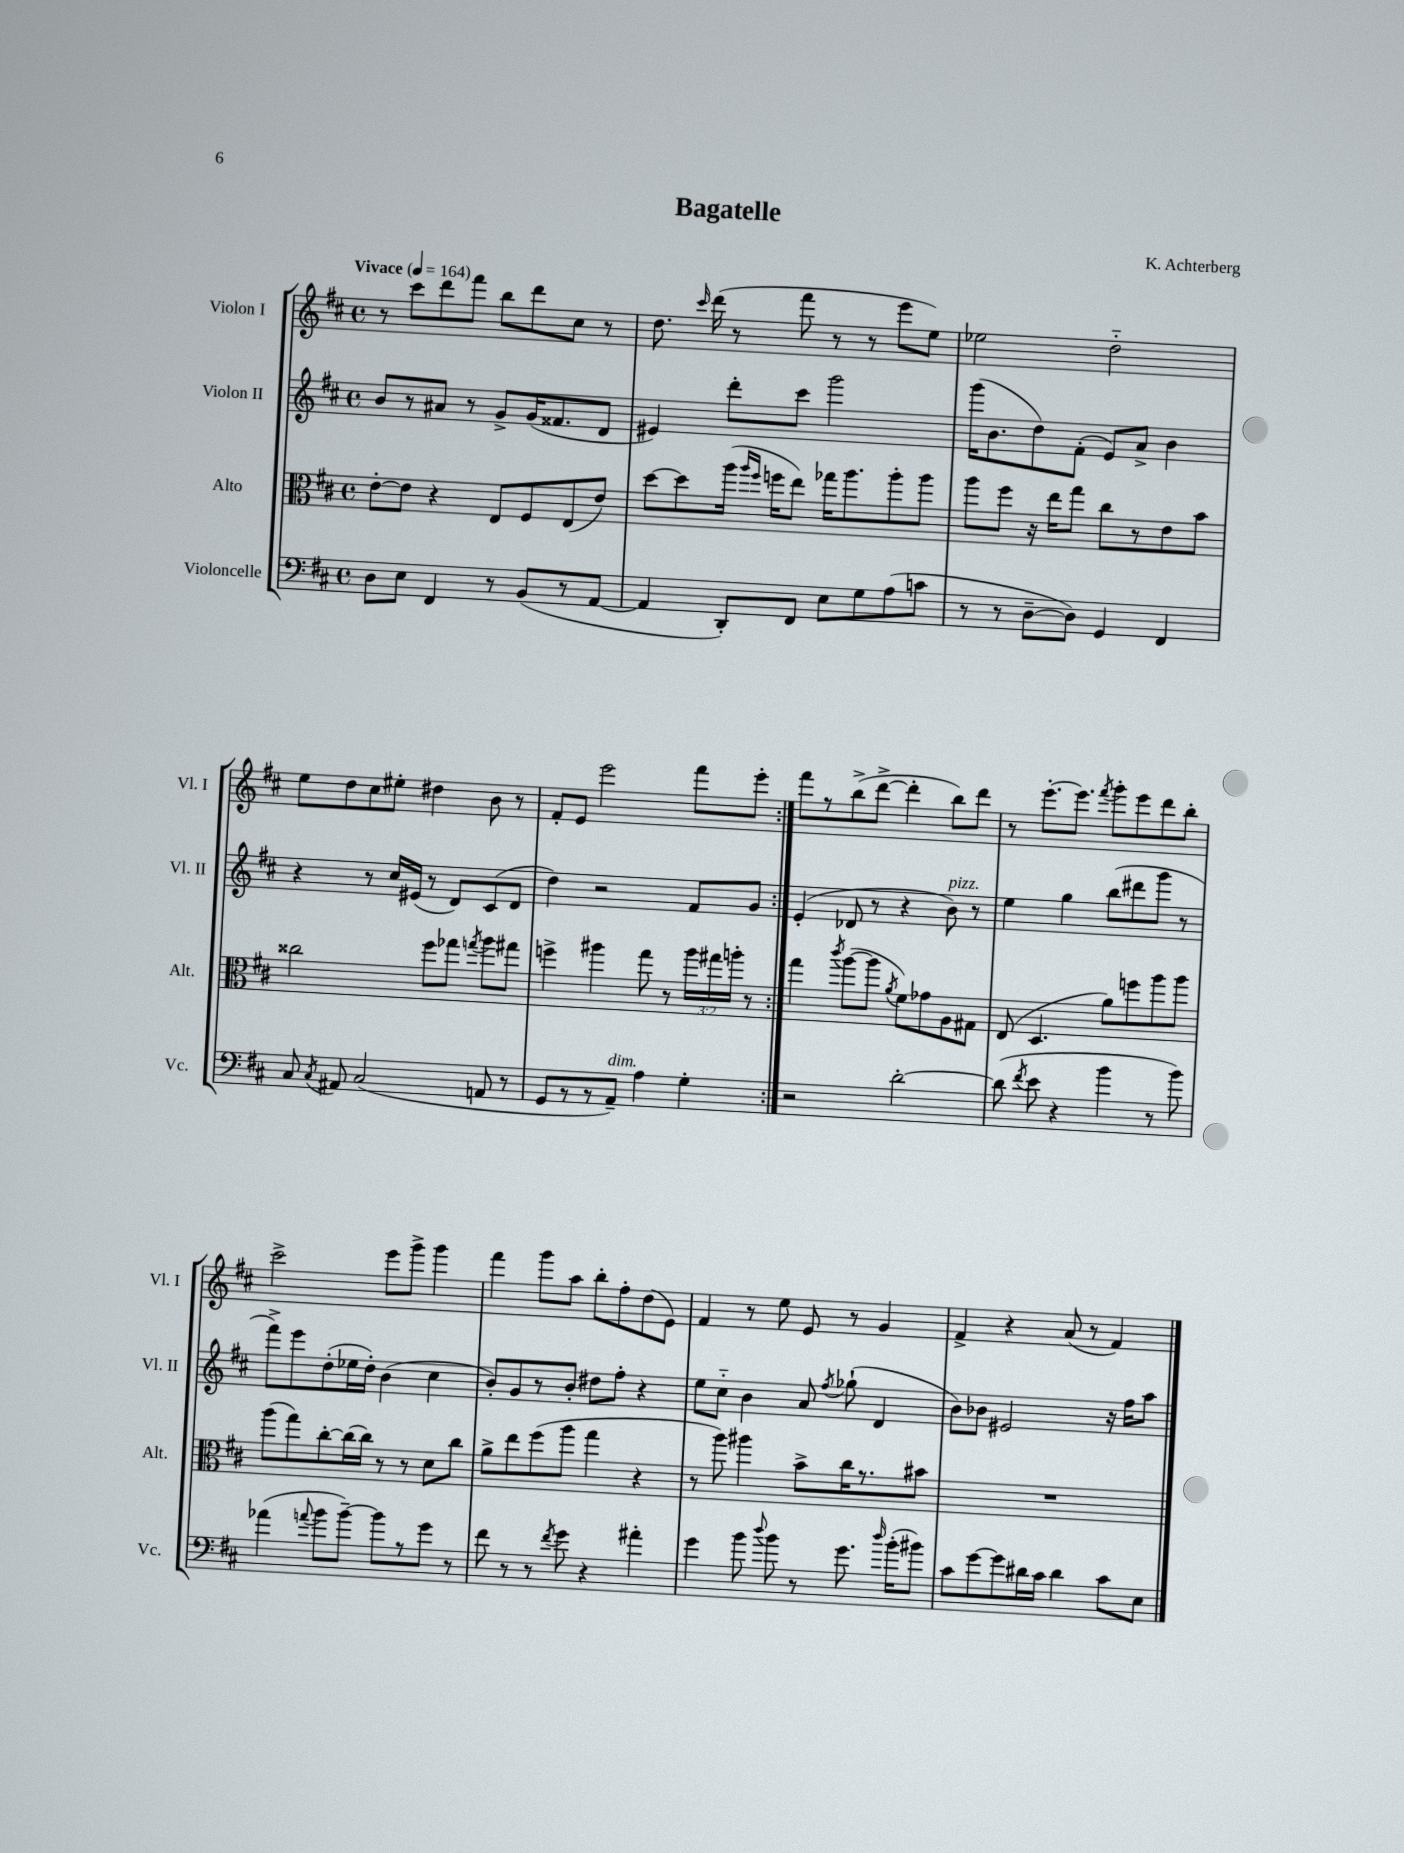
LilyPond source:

\header { title = "Bagatelle" composer = "K. Achterberg" }
<<
\new StaffGroup <<
\new Staff = "s0" \with { instrumentName = "Violon I" shortInstrumentName = "Vl. I" } {
    \clef treble \key d \major \defaultTimeSignature \time 4/4 \tempo "Vivace" 4 = 164
    \autoBeamOff \repeat volta 2 { r8 cis'''8[ d'''8 fis'''8] b''8[ d'''8 cis''8] r8 |
    d''8. \grace { cis'''16 } d'''16( r8 fis'''8 r8 r8 e'''8[ e''8]) |
    ees''2 d''2-_ |
    e''8[ d''8 cis''8 eis''8]-. dis''4 b'8 r8 |
    fis'8[-. e'8] e'''2 fis'''8[ e'''8]-. | }
    fis'''8[ r8 b''8->( d'''8]~-> d'''4-. b''8[) d'''8] |
    r8 e'''8.[~-. e'''8.] \acciaccatura { fis'''8 } g'''8[-. e'''8 d'''8 b''8]-. |
    cis'''2-> e'''8[ g'''8]-> g'''4 |
    fis'''4 g'''8[ a''8] b''8[-. fis''8-. d''8( e'8]) |
    fis'4 r8 e''8 e'8 r8 g'4 |
    fis'4-> r4 a'8( r8 fis'4) \bar "|." |
}
\new Staff = "s1" \with { instrumentName = "Violon II" shortInstrumentName = "Vl. II" } {
    \clef treble \key d \major \defaultTimeSignature \time 4/4
    \autoBeamOff \repeat volta 2 { b'8[ r8 ais'8] r8 g'8[-> g'16( fisis'8. d'8] |
    eis'4) d'''8[-. cis'''8] g'''2 |
    g'''16[( b'8. d''8) fis'8]-.( e'8[) a'8]-> b'4 |
    r4 r8 cis''16[ eis'16]( r8 d'8[) cis'8( d'8] |
    d''4) r2 fis'8[ g'8] | }
    e'4-.( des'8 r8 r4 b'8^\markup { \italic "pizz." }) r8 |
    e''4 g''4 b''8[( dis'''8 g'''8] r8 |
    fis'''8[->) e'''8 d''8-.( ees''16 d''16]-.) b'4( cis''4 |
    b'8[-.) g'8 r8 b'8]-. dis''8[ fis''8]-. r4 |
    e''8[ cis''8]-_ b'4 a'8 \acciaccatura { fis''8 } ges''8-!( d'4 |
    b'8[) bes'8] eis'2 r16 fis''16[ a''8] \bar "|." |
}
\new Staff = "s2" \with { instrumentName = "Alto" shortInstrumentName = "Alt." } {
    \clef alto \key d \major \defaultTimeSignature \time 4/4 \override Staff.TupletNumber.text = #tuplet-number::calc-fraction-text
    \autoBeamOff \repeat volta 2 { e'8[~-. e'8] r4 e8[ fis8 e8( e'8]) |
    d''8[~ d''8 a''16]( \grace { a''16[ fis''16] } f''16[ e''8]) ges''16[ a''8. a''8-. a''8] |
    a''8[ fis''8] r16 e''16[ g''8] cis''8[ r8 e'8 b'8] |
    cisis''2 fis''8[ ges''8] \acciaccatura { g''8 } a''8[ gis''8] |
    f''4-> ais''4 g''8 r8 \tuplet 3/2 { ais''16[ gis''16 a''16]-. } r8 | }
    g''4 \acciaccatura { cis'''8 } a''8[~( a''8] \acciaccatura { a'8 } fis'8[) ges'8 a8 gis8] |
    e8( d4. a'8[) f''8 a''8 a''8] |
    a''8[( g''8) cis''8~-. cis''16( cis''16]) r8 r8 d'8[ cis''8] |
    a'8[-> e''8 fis''8( a''8] g''4 r4 |
    r8 a''8) ais''4 b'8[-> cis''16 r8. bis'8] |
    R1 \bar "|." |
}
\new Staff = "s3" \with { instrumentName = "Violoncelle" shortInstrumentName = "Vc." } {
    \clef bass \key d \major \defaultTimeSignature \time 4/4
    \autoBeamOff \repeat volta 2 { d8[ e8] fis,4 r8 b,8[( r8 a,8]~ |
    a,4 d,8[-.) fis,8] e8[ g8 a8( c'8] |
    r8 r8 d8[~-- d8]) g,4 fis,4 |
    cis8 \acciaccatura { cis8 } ais,8 cis2( a,8 r8 |
    g,8[ r8 r8 a,8]--^\markup { \italic "dim." }) a4 g4-. | }
    r2 d'2~-. |
    d'8( \acciaccatura { fis'8 } e'8 r4 b'4 r8 b'8) |
    aes'4( \appoggiatura { a'8 } b'8[ b'8]~--) b'8[ r8 g'8] r8 |
    fis'8 r8 r8 \acciaccatura { fis'8 } g'8 r4 ais'4-. |
    g'4 b'8 \appoggiatura { d''8 } b'8 r8 g'8. \grace { d''16 } b'16[-.( bis'8]) |
    cis'8[ g'8~ g'8 dis'16 cis'16] dis'4 cis'8[ e8] \bar "|." |
}
>>
>>
\layout { \context { \Score \remove "Bar_number_engraver" } }
